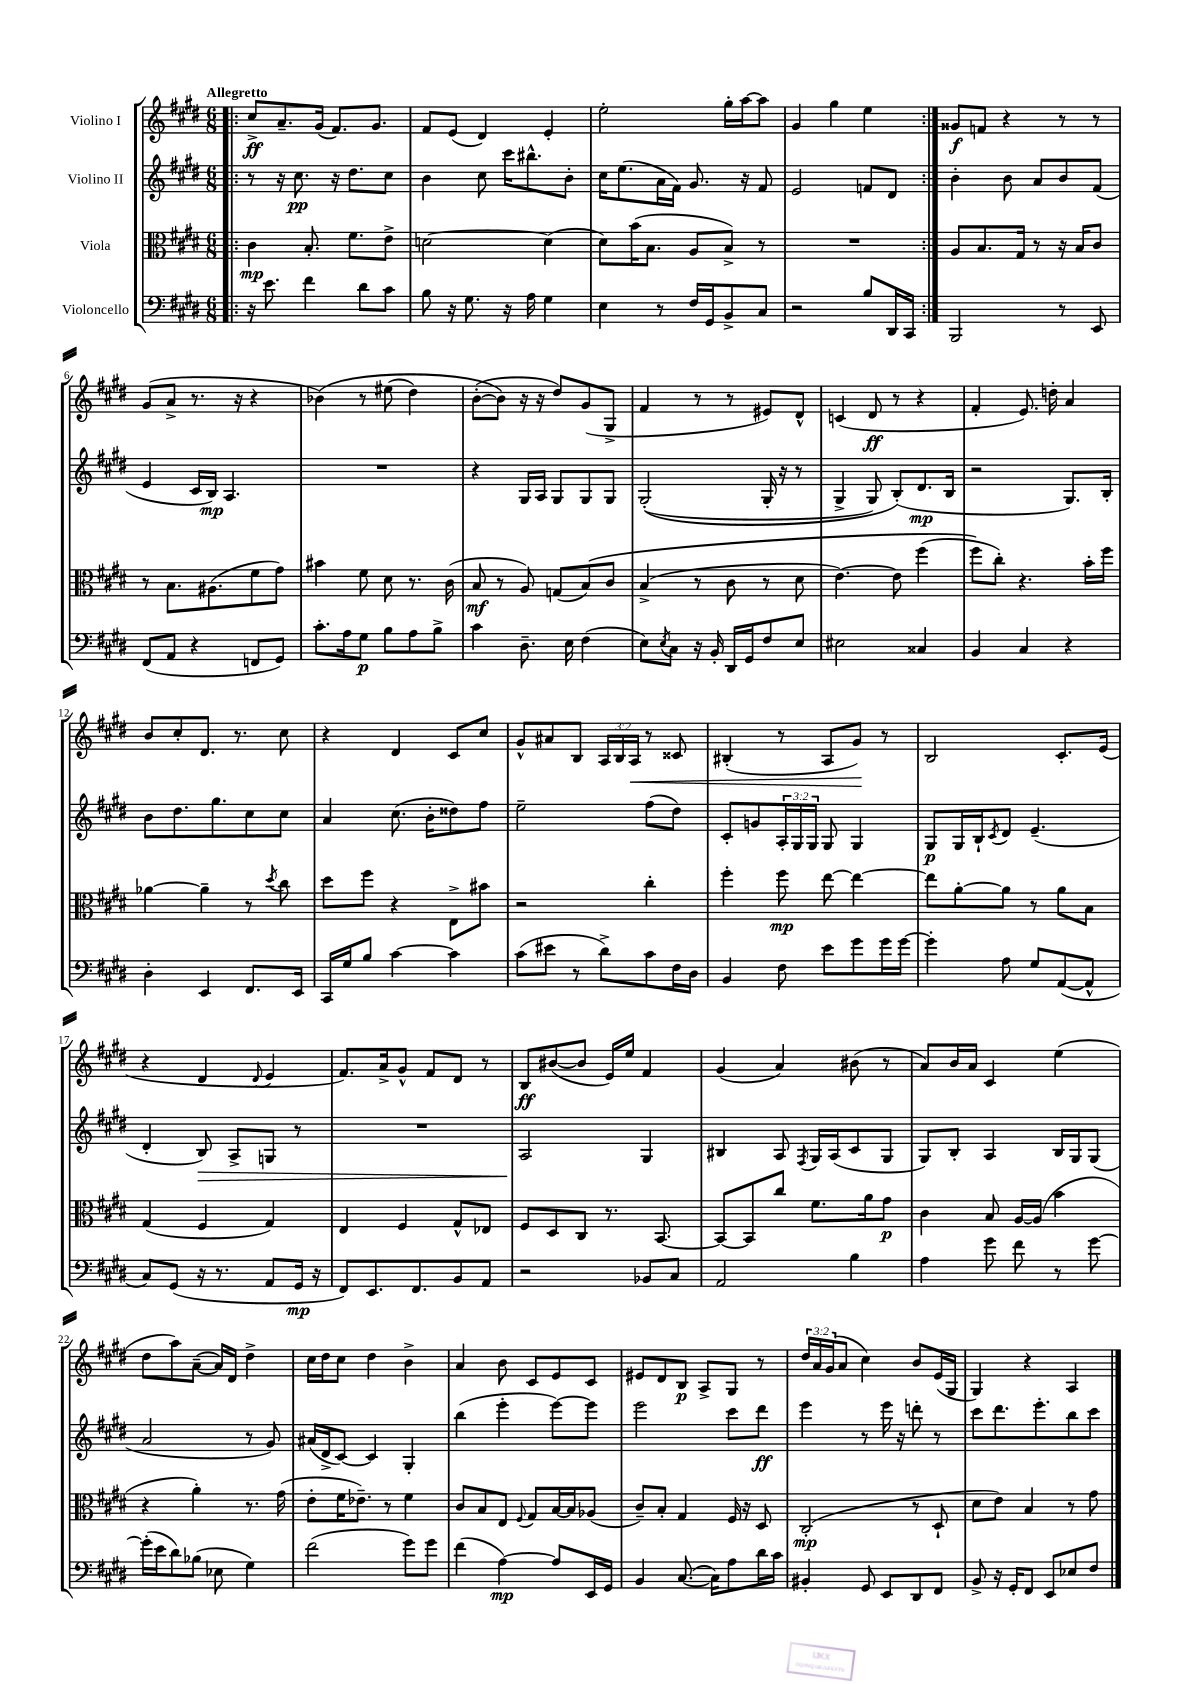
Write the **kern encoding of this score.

**kern	**kern	**kern	**kern
*staff4	*staff3	*staff2	*staff1
*clefF4	*clefC3	*clefG2	*clefG2
*k[f#c#g#d#]	*k[f#c#g#d#]	*k[f#c#g#d#]	*k[f#c#g#d#]
*M6/8	*M6/8	*M6/8	*M6/8
=!|:	=!|:	=!|:	=!|:
16r	4c#	8r	8cc#^
8.e	.	.	.
.	.	16r	8.a~
.	.	8.cc#	.
4f#	8.B'	.	.
.	.	.	(16g#
.	.	16r	8.f#)
.	8.f#	8.dd#	.
8d#	.	.	.
.	.	.	8.g#
8c#	8e^	8cc#	.
=	=	=	=
8B	[2d	4b	8f#
16r	.	.	(8e
8.G#	.	.	.
.	.	8cc#	4d#)
16r	.	16ccc#	.
16A	.	8.bb#^^	.
4G#	(4d]	.	4e'
.	.	8b'	.
=	=	=	=
4E	8d#)	16cc#	2ee'
.	.	(8.ee	.
.	(16b	.	.
.	8.B	.	.
8r	.	16a	.
.	.	16f#)	.
16F#	8A	8.g#	.
16GG#	.	.	.
8BB^	8B^)	.	16gg#'
.	.	16r	[16aa
8C#	8r	8f#	8aa]
=	=	=	=
2r	2.r	2e	4g#
.	.	.	4gg#
8B	.	8f	4ee
16DD#	.	8d#	.
16CC#	.	.	.
=:|!	=:|!	=:|!	=:|!
2BBB	8A	4b'	8g##
.	8.B	.	8f
.	.	8b	4r
.	16G#	.	.
.	8r	8a	.
8r	16r	8b	8r
.	16B	.	.
8EE	8c#	(8f#	8r
=	=	=	=
(8FF#	8r	4e	(8g#
8AA	8.B	.	8a^
4r	.	16c#	8.r
.	(8.A#	16B)	.
.	.	4.A	.
.	.	.	16r
8FF	8f#	.	4r
8GG#)	8g#)	.	.
=	=	=	=
8.c#'	4b#	2.r	&(4b-)
16A	.	.	.
8G#	8f#	.	8r
8B	8d#	.	(8ee#
8A	8.r	.	4dd#)
8B^	.	.	.
.	(16c#	.	.
=	=	=	=
4c#	8B	4r	([8b'
.	8r	.	8b]&)
8.D#~	8A)	16G#	16r
.	.	16A	16r
.	(8G	8G#	8dd#)
16E	.	.	.
(4F#	&(8B)	8G#	(8g#
.	8c#	8G#	8G#^
=	=	=	=
8E)	(4B^	&((2G#'	4f#
8qE	.	.	.
8C#	.	.	.
16r	8r	.	8r
16BB'	.	.	.
16DD#	8c#	.	8r
16GG#	.	.	.
8F#	8r	16G#'	8e#)
.	.	16r	.
8E	8d#	8r	8d#^^
=	=	=	=
2E#	[4.e)	4G#^	(4c
.	.	8G#)	8d#
.	8e]	(8B'&)	8r
4C##	(4ff#	8.d#	4r
.	.	16B	.
=	=	=	=
4BB	8ff#&)	2r	4f#'
.	8cc#')	.	.
4C#	4.r	.	8.e)
.	.	.	16dd'
4r	.	8.G#)	4a
.	16b'	.	.
.	16ff#	16B'	.
=	=	=	=
4D#'	[4a-	8b	8b
.	.	8.dd#	8cc#'
4EE	4a-~]	.	8.d#
.	.	8.gg#	.
.	.	.	8.r
8.FF#	8r	8cc#	.
.	8qdd#	.	.
.	8cc#	8cc#	8cc#
16EE	.	.	.
=	=	=	=
16CC#	8dd#	4a	4r
16G#	.	.	.
8B	8ff#	.	.
[4c#	4r	(8.cc#	4d#
.	.	16b'	.
4c#]	8E^	8dd##)	8c#
.	8b#	8ff#	8cc#
=	=	=	=
(8c#	2r	2ee~	8g#^^
8e#	.	.	8a#
8r	.	.	8B
8d#^)	.	.	24A
.	.	.	24B
.	.	.	24A
8c#	4cc#'	(8ff#	8r
16F#	.	8dd#)	8c##
16D#	.	.	.
=	=	=	=
4BB	4ff#'	8c#'	(4B#'
.	.	8g	.
8F#	8ff#	24A'	8r
.	.	24G#	.
.	.	24G#	.
8e	[8ee	8G#	8A
8g#	4ee_	4G#	8g#)
16g#	.	.	8r
[16g#	.	.	.
=	=	=	=
4g#']	8ee]	8G#	2B
.	[8a'	16G#	.
.	.	16B`	.
.	.	8qc#	.
8A	8a]	8d#	.
8G#	8r	(4.e~	.
([8AA	8a	.	8.c#'
8AA^^]	8B	.	.
.	.	.	(16e
=	=	=	=
8C#)	(4G#	4d#'	4r
(8GG#	.	.	.
16r	4F#	8B)	4d#
8.r	.	.	.
.	.	8A^	.
.	.	.	8qqd#
8AA	4G#)	8G	4e
16GG#	.	8r	.
16r	.	.	.
=	=	=	=
8FF#)	4E	2.r	8.f#)
8.EE	.	.	.
.	.	.	16a^
.	4F#	.	8g#^^
8.FF#	.	.	.
.	.	.	8f#
8BB	8G#^^	.	8d#
8AA	8E-	.	8r
=	=	=	=
2r	8F#	2A	8B
.	8D#	.	([8b#
.	8C#	.	8b#]
.	8.r	.	16e)
.	.	.	16ee
8BB-	.	4G#	4f#
.	[8.BB	.	.
8C#	.	.	.
=	=	=	=
2AA	8BB_	4B#	(4g#
.	8BB]	.	.
.	8cc#	8A	4a)
.	.	8qF#	.
.	8.f#	16G#	.
.	.	(16A	.
4B	.	8c#	(8b#
.	16a	.	.
.	8g#	8G#	8r
=	=	=	=
4A	4c#	8G#)	8a)
.	.	8B'	16b
.	.	.	16a
8g#	8B	4A	4c#
8f#	[16A	.	.
.	(16A]	.	.
8r	4b	16B	(4ee
.	.	16G#	.
[8g#	.	(8G#	.
=	=	=	=
(16g#']	4r	2a	8dd#
16e	.	.	.
8d#)	.	.	8aa)
(8B-	4a')	.	([8a~
8E-	.	.	16a])
.	.	.	16d#
4G#)	8.r	8r	4dd#^
.	.	8g#)	.
.	(16g#	.	.
=	=	=	=
(2f#	8e'	(16a#	16cc#
.	.	16d#^	16dd#
.	16f#	[8c#)	8cc#
.	8.e-~)	.	.
.	.	4c#]	4dd#
.	8r	.	.
8g#)	4f#	4G#'	4b^
8g#	.	.	.
=	=	=	=
(4f#	8c#	(4bb	4a
.	8B	.	.
[4A)	8E	4eee'	8b
.	8qqF#	.	.
.	8G#	.	8c#
8A]	[16B	[8eee)	8e
.	16B]	.	.
16EE	(8A-	8eee]	8c#
16GG#	.	.	.
=	=	=	=
4BB	8c#~)	2eee	8e#
.	8B'	.	8d#
([8.C#	4G#	.	8B
.	.	.	8A^
16C#])	.	.	.
8A	16F#	8ccc#	8G#
.	16r	.	.
16d#	8D#	8ddd#	8r
16c#	.	.	.
=	=	=	=
4BB#'	(2C#'	4eee	24dd#
.	.	.	24a
.	.	.	(24g#
.	.	.	8a
8GG#	.	8r	4cc#)
8EE	.	16eee	.
.	.	16r	.
8DD#	8r	8ddd'	8b
8FF#	8D#`	8r	(16e
.	.	.	16G#
=	=	=	=
8BB^	8d#	8ccc#	4G#)
16r	8e)	8.ddd#	.
16GG#'	.	.	.
8FF#	4B	.	4r
.	.	8.eee'	.
8EE	.	.	.
8E-	8r	8bb	4A
8F#	8g#	8ccc#	.
==	==	==	==
*-	*-	*-	*-
